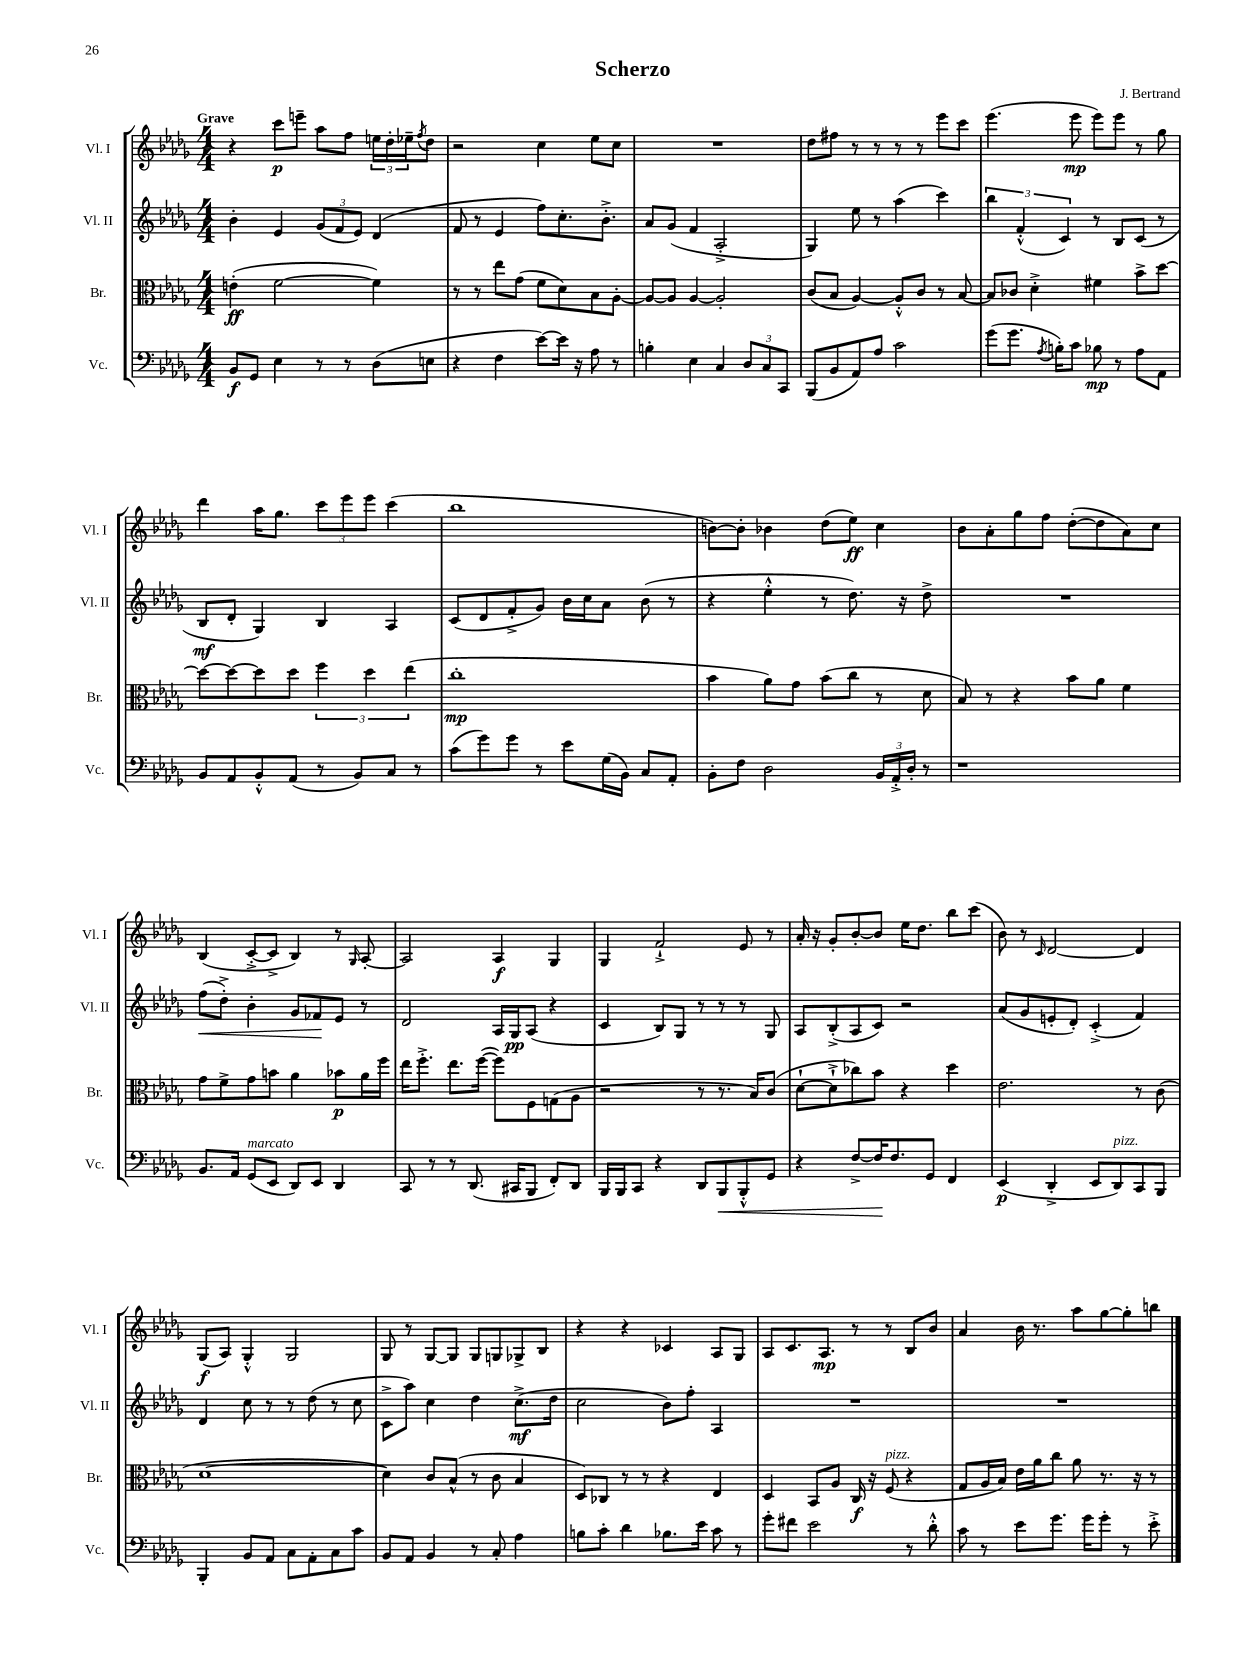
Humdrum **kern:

**kern	**kern	**kern	**kern
*staff4	*staff3	*staff2	*staff1
*clefF4	*clefC3	*clefG2	*clefG2
*k[b-e-a-d-g-]	*k[b-e-a-d-g-]	*k[b-e-a-d-g-]	*k[b-e-a-d-g-]
*M4/4	*M4/4	*M4/4	*M4/4
8BB-	(4e'	4b-'	4r
8GG-	.	.	.
4E-	[2f	4e-	8ccc
.	.	.	8eee~
8r	.	(12g-	8aa-
.	.	12f	.
8r	.	.	8ff
.	.	12e-)	.
(8D-	4f])	(4d-	24ee
.	.	.	24dd-'
.	.	.	24ee-~
.	.	.	8qff
8E	.	.	8dd-
=	=	=	=
4r	8r	8f	2r
.	8r	8r	.
4F	8ee-	4e-	.
.	(8g-	.	.
[8e-)	8f	8ff)	4cc
16e-]	8d-)	8.cc'	.
16r	.	.	.
8A-	8B-	.	8ee-
.	.	8.b-'^	.
8r	[8A-'	.	8cc
=	=	=	=
4B'	8A-_	8a-	1r
.	8A-]	(8g-	.
4E-	[4A-	4f	.
4C	2A-']	2A-'^	.
12D-	.	.	.
12C	.	.	.
12CC	.	.	.
=	=	=	=
(8BBB-	(8c	4G-)	8dd-
8BB-	8B-	.	8ff#
8AA-)	[4A-)	8ee-	8r
8A-	.	8r	8r
2c	8A-'^^]	(4aa-	8r
.	8c	.	8r
.	8r	4ccc)	8eee-
.	[8B-	.	8ccc
=	=	=	=
(8g-	8B-]	6bb-	(4.eee-
8.g-	8c-	.	.
.	.	(6f'^^	.
.	4d-'^	.	.
8qA-	.	.	.
16B')	.	.	.
.	.	6c)	.
8c	.	.	8eee-
8B-	4f#	8r	8eee-)
8r	.	8B-	8eee-
8A-	8b-^	(8c	8r
8AA-	[8dd-	8r	8gg-
=	=	=	=
8BB-	8dd-_	8B-	4ddd-
8AA-	8dd-_	8d-'	.
8BB-'^^	8dd-]	4G-)	16aa-
.	.	.	8.gg-
(8AA-	8dd-	.	.
8r	6ff	4B-	12ccc
.	.	.	12eee-
8BB-)	.	.	.
.	6dd-	.	12eee-
8C	.	4A-	(4ccc
.	(6ee-	.	.
8r	.	.	.
=	=	=	=
(8c	1cc'	(8c	1bb-
8g-)	.	8d-	.
8g-	.	8f'^	.
8r	.	8g-)	.
8e-	.	16b-	.
.	.	16cc	.
(16G-	.	8a-	.
16BB-)	.	.	.
8C	.	(8b-	.
8AA-'	.	8r	.
=	=	=	=
8BB-'	4b-	4r	[8b)
8F	.	.	8b']
2D-	8a-)	4ee-'^^	4b-
.	8g-	.	.
.	(8b-	8r	(8dd-
.	8cc	8.dd-)	8ee-)
24BB-	8r	.	4cc
24AA-'^	.	.	.
.	.	16r	.
24D-'	.	.	.
8r	8d-	8dd-^	.
=	=	=	=
1r	8B-)	1r	8b-
.	8r	.	8a-'
.	4r	.	8gg-
.	.	.	8ff
.	8b-	.	([8dd-'
.	8a-	.	8dd-]
.	4f	.	8a-)
.	.	.	8cc
=	=	=	=
8.BB-	8g-	(8ff	(4B-
.	8f^	8dd-'^)	.
16AA-	.	.	.
(8GG-	8g-	4b-'	[8c'^
8EE-	8b	.	8c^]
8DD-)	4a-	8g-	4B-)
8EE-	.	8f-	.
4DD-	8b-	8e-	8r
.	.	.	16qqG-
.	16a-	8r	[8A-'
.	16ff	.	.
=	=	=	=
8CC	16ee-	2d-	2A-]
.	8.ff'^	.	.
8r	.	.	.
8r	8.ee-	.	.
(8.DD-	.	.	.
.	([16ff	.	.
.	8ff])	16A-	4A-
16CC#	.	16G-	.
8BBB-	8F	(8A-	.
8FF')	(8G	4r	4G-
8DD-	8A-	.	.
=	=	=	=
16BBB-	2r	4c	4G-
16BBB-	.	.	.
8CC	.	.	.
4r	.	8B-)	2f`^
.	.	8G-	.
8DD-	8r	8r	.
8BBB-	8.r	8r	.
8BBB-'^^	.	8r	8e-
.	16B-)	.	.
8GG-	(8c	8G-	8r
=	=	=	=
4r	[8d-`	8A-	16a-'
.	.	.	16r
.	8d-`^]	(8B-'^	8g-'
[8F^	8cc-)	8A-	[8b-'
16F]	8b-	8c)	8b-]
8.F	.	.	.
.	4r	2r	16ee-
.	.	.	8.dd-
8GG-	.	.	.
4FF	4dd-	.	8bb-
.	.	.	(8ccc
=	=	=	=
(4EE-	2.e-	(8a-	8b-)
.	.	8g-	8r
.	.	.	16qqc
4DD-'^	.	8e'	[2d-
.	.	8d-')	.
8EE-	.	(4c'^	.
8DD-)	.	.	.
8CC	8r	4f)	4d-]
8BBB-	(8c	.	.
=	=	=	=
4BBB-'	[1d-	4d-	(8G-
.	.	.	8A-)
8BB-	.	8cc	4G-'^^
8AA-	.	8r	.
8C	.	8r	2G-
8AA-'	.	(8dd-	.
8C	.	8r	.
8c	.	8cc	.
=	=	=	=
8BB-	4d-])	8c^	8G-
8AA-	.	8aa-)	8r
4BB-	8c	4cc	[8G-
.	(8B-^^	.	8G-]
8r	8r	4dd-	8G-
8C'	8c	.	8G
4A-	4B-	(8.cc^	8G-^
.	.	.	8B-
.	.	16dd-	.
=	=	=	=
8B	8D-)	2cc	4r
8c'	8C-	.	.
4d-	8r	.	4r
.	8r	.	.
8.B-	4r	8b-)	4c-
.	.	8ff'	.
16e-	.	.	.
8c	4E-	4A-	8A-
8r	.	.	8G-
=	=	=	=
8g-'	4D-	1r	8A-
8f#	.	.	8.c
2e-	8BB-	.	.
.	.	.	8.A-
.	8A-	.	.
.	16C	.	8r
.	16r	.	.
.	(8F	.	8r
8r	4r	.	8B-
8d-'^^	.	.	8b-
=	=	=	=
8c	8G-	1r	4a-
8r	16A-	.	.
.	16B-)	.	.
8e-	16e-	.	16b-
.	16a-	.	8.r
8.g-	8cc	.	.
.	8a-	.	8aa-
16g-	.	.	.
8g-'	8.r	.	[8gg-
8r	.	.	8gg-']
.	16r	.	.
8e-'^	8r	.	8bb
==	==	==	==
*-	*-	*-	*-
